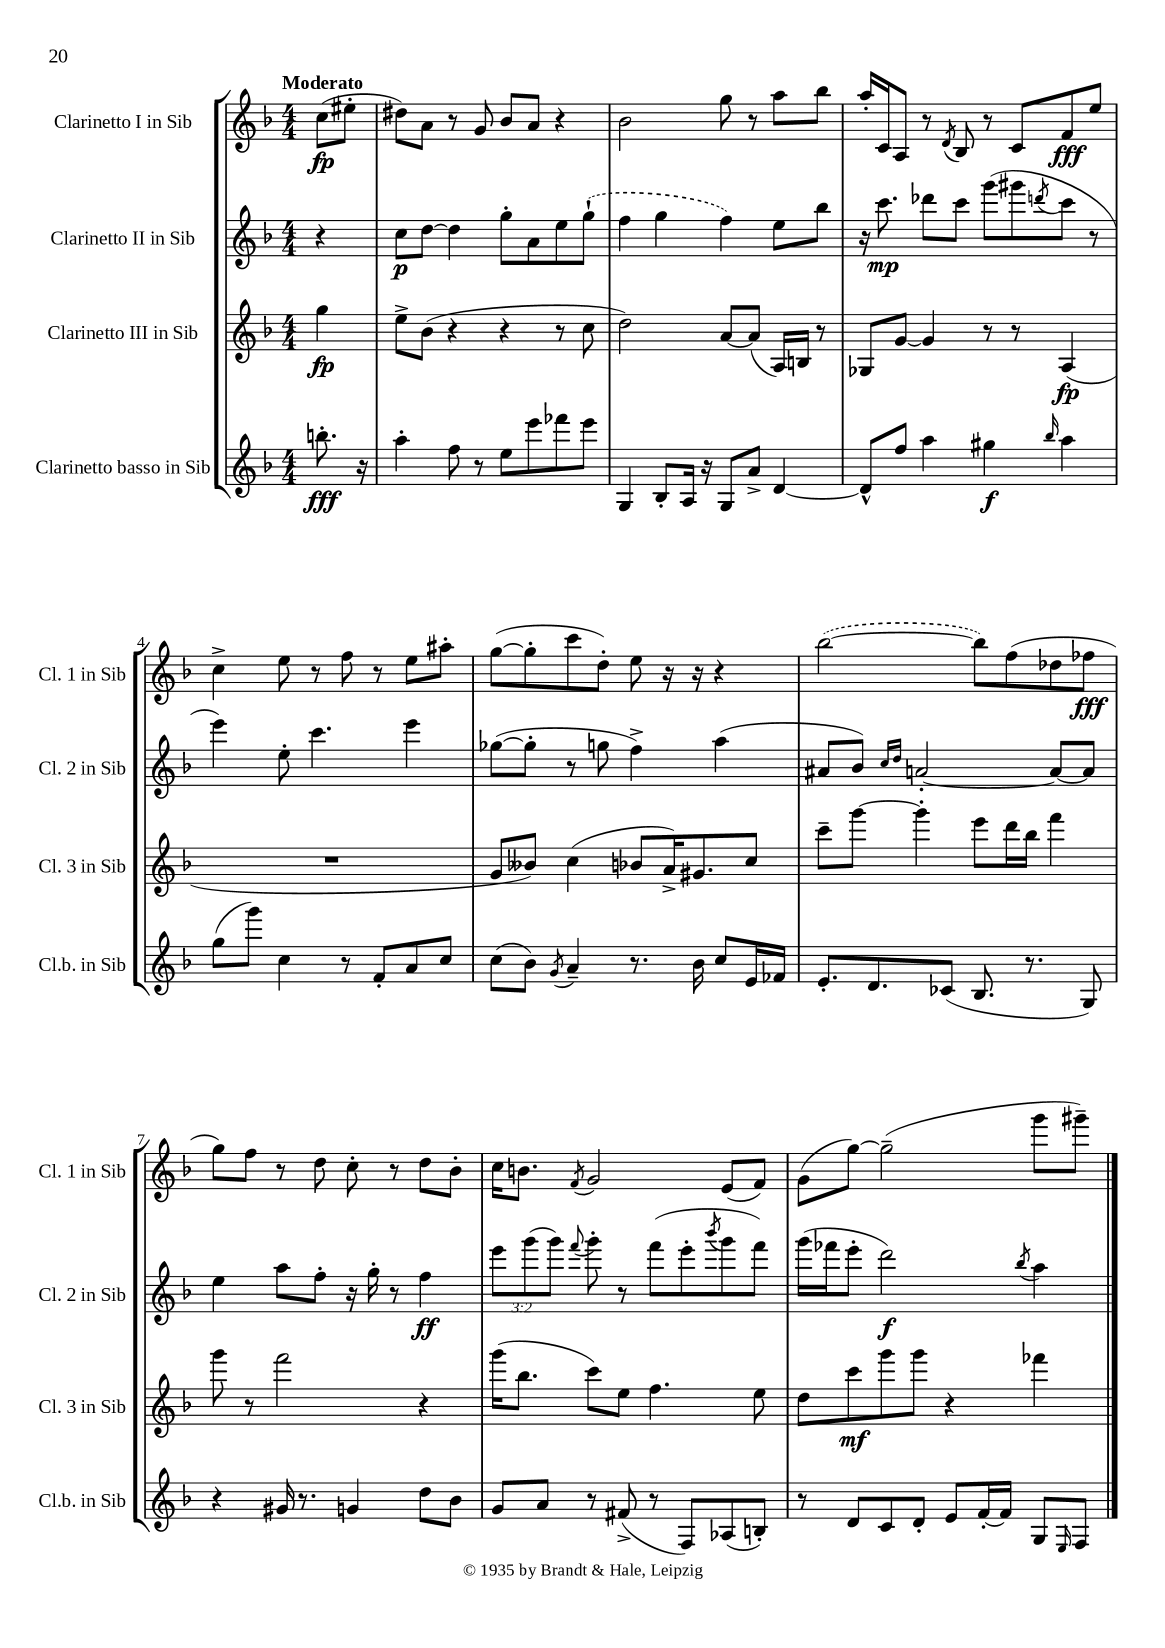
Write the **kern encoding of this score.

**kern	**kern	**kern	**kern
*staff4	*staff3	*staff2	*staff1
*clefG2	*clefG2	*clefG2	*clefG2
*k[b-]	*k[b-]	*k[b-]	*k[b-]
*M4/4	*M4/4	*M4/4	*M4/4
8.bb'	4gg	4r	(8cc
.	.	.	8ee#'
16r	.	.	.
=	=	=	=
4aa'	8ee^	8cc	8dd#)
.	(8b-	[8dd	8a
8ff	4r	4dd]	8r
8r	.	.	8g
8ee	4r	8gg'	8b-
8eee	.	8a	8a
8fff-	8r	8ee	4r
8eee	8cc	(8gg`	.
=	=	=	=
4G	2dd)	4ff	2b-
8B-'	.	4gg	.
16A	.	.	.
16r	.	.	.
8G	[8a	4ff)	8gg
8a^	(8a]	.	8r
[4d	16A)	8ee	8aa
.	16B	.	.
.	8r	8bb-	8bb-
=	=	=	=
8d^^]	8G-	16r	16aa'
.	.	8.ccc	16c
8ff	[8g	.	8A
4aa	4g]	8ddd-	8r
.	.	.	8qd
.	.	8ccc	8B-
4gg#	8r	(8ggg	8r
.	8r	8ggg#	8c
16qqbb-	.	8qddd	.
4aa	(4A	8ccc	8f
.	.	8r	8ee
=	=	=	=
(8gg	1r	4eee)	4cc^
8ggg)	.	.	.
4cc	.	8ee'	8ee
.	.	4.ccc	8r
8r	.	.	8ff
8f'	.	.	8r
8a	.	4eee	8ee
8cc	.	.	8aa#'
=	=	=	=
(8cc	8g	([8gg-	([8gg
8b-)	8b--)	8gg-']	8gg']
8qg	.	.	.
4a~	(4cc	8r	8ccc
.	.	8gg	8dd')
8.r	8b-	4ff^)	8ee
.	16a^)	.	16r
16b-	8.g#	.	16r
8cc	.	(4aa	4r
16e	8cc	.	.
16f-	.	.	.
=	=	=	=
8.e'	8ccc~	8a#	([2bb-
.	[8ggg	8b-)	.
8.d	.	.	.
.	.	16qqcc	.
.	.	16qqdd	.
.	4ggg']	[2a'	.
(8c-	.	.	.
8.B-	8eee	.	8bb-])
.	16ddd	.	(8ff
8.r	16bb-	.	.
.	4fff	8a_	8dd-
8G)	.	8a]	8ff-
=	=	=	=
4r	8ggg	4ee	8gg)
.	8r	.	8ff
16g#	2fff	8aa	8r
8.r	.	.	.
.	.	8ff'	8dd
4g	.	16r	8cc'
.	.	16gg'	.
.	.	8r	8r
8dd	4r	4ff	8dd
8b-	.	.	8b-'
=	=	=	=
8g	(16ggg	12eee	16cc
.	8.bb-	.	8.b
.	.	(12ggg	.
8a	.	.	.
.	.	12ggg)	.
.	.	8qqfff	8qf
8r	8ccc)	8ggg'	2g
(8f#^	8ee	8r	.
8r	4.ff	(8fff	.
8F)	.	8eee'	.
.	.	8qbbb-	.
(8A-	.	8ggg	(8e
8B')	8ee	8fff)	8f)
=	=	=	=
8r	8dd	(16ggg	(8g
.	.	16fff-	.
8d	8ccc	8eee'	[8gg)
8c	8ggg	2ddd)	(2gg~]
8d'	8ggg	.	.
8e	4r	.	.
[16f'	.	.	.
16f]	.	.	.
.	.	8qbb-	.
8G	4fff-	4aa	8ggg
16qqE	.	.	.
8F	.	.	8ggg#~)
==	==	==	==
*-	*-	*-	*-
